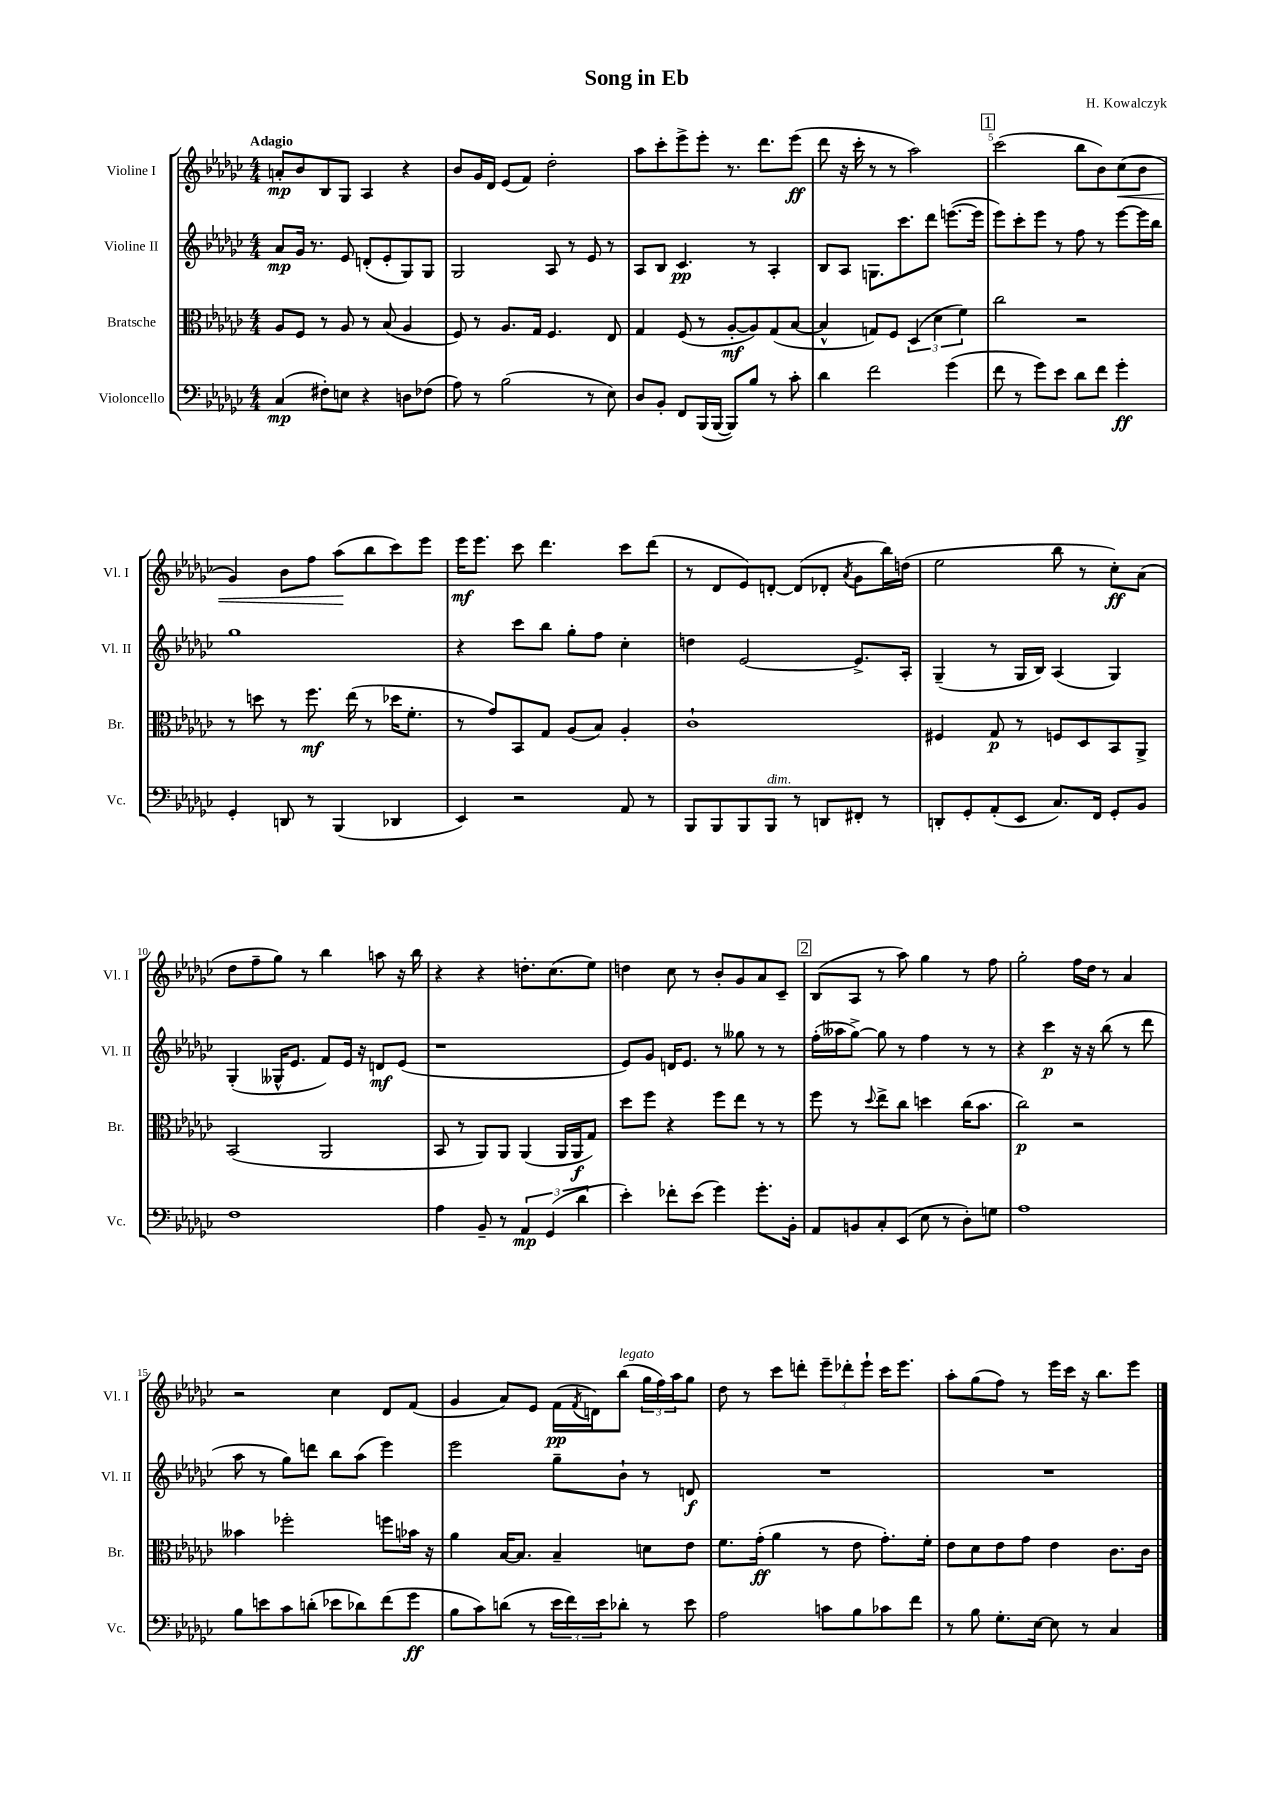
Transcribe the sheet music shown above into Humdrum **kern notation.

**kern	**kern	**kern	**kern
*staff4	*staff3	*staff2	*staff1
*clefF4	*clefC3	*clefG2	*clefG2
*k[b-e-a-d-g-c-]	*k[b-e-a-d-g-c-]	*k[b-e-a-d-g-c-]	*k[b-e-a-d-g-c-]
*M4/4	*M4/4	*M4/4	*M4/4
(4C-	8A-	8a-	8a'
.	8F	16g-	8b-
.	.	8.r	.
8F#')	8r	.	8B-
8E	8A-	8e-	8G-
4r	8r	(8d'	4A-
.	(8B-	8e-'	.
8D	4A-	8G-)	4r
(8F-	.	8G-	.
=	=	=	=
8A-)	8F)	2G-	8b-
8r	8r	.	16g-
.	.	.	16d-
(2B-	8.A-	.	(8e-
.	.	.	8f)
.	16G-	.	.
.	4.F	8A-	2dd-'
.	.	8r	.
8r	.	8e-	.
8E-)	8E-	8r	.
=	=	=	=
8D-	4G-	8A-	8aa-
8BB-'	.	8B-	8ccc-'
8FF	(8F	4.c-	8eee-^
(16BBB-	8r	.	8eee-'
[16BBB-	.	.	.
8BBB-])	[8A-'	.	8.r
8B-	8A-])	8r	.
.	.	.	8.ddd-
8r	(8G-	4A-'	.
8c-'	[8B-	.	(8eee-
=	=	=	=
4d-	4B-^^]	8B-	8ddd-
.	.	8A-	16r
.	.	.	16ccc-'
2f	8G)	8.G	8r
.	8F	.	8r
.	.	8.ccc-	.
.	(6D-	.	2aa-)
.	.	8ddd-	.
.	6d-	.	.
(4g-	.	([8.eee	.
.	6f)	.	.
.	.	16eee]	.
=	=	=	=
8f	2cc-	8eee-)	(2ccc-
8r	.	8ccc-'	.
8g-)	.	8eee-	.
8e-	.	8r	.
8d-	2r	8ff	8bb-
8f	.	8r	8b-)
4g-'	.	[8eee-	(8cc-
.	.	16eee-]	8b-
.	.	16bb-	.
=	=	=	=
4GG-'	8r	1gg-	4g-)
.	8dd	.	.
8DD	8r	.	8b-
8r	8.ff	.	8ff
(4BBB-	.	.	(8aa-
.	(16ee-	.	.
.	8r	.	8bb-
4DD-	16dd-	.	8ccc-)
.	8.f'	.	.
.	.	.	8eee-
=	=	=	=
4EE-)	8r	4r	16eee-
.	.	.	8.eee-
.	8g-)	.	.
2r	8BB-	8ccc-	8ccc-
.	8G-	8bb-	4.ddd-
.	(8A-	8gg-'	.
.	8B-)	8ff	.
8AA-	4A-'	4cc-'	8ccc-
8r	.	.	(8ddd-
=	=	=	=
8BBB-	1c-`	4dd	8r
8BBB-	.	.	8d-
8BBB-	.	[2e-	8e-)
8BBB-	.	.	[8d'
8r	.	.	(8d]
8DD	.	.	8d-'
.	.	.	8qa-
8FF#'	.	8.e-^]	8g-
8r	.	.	16bb-)
.	.	16A-'	(16dd
=	=	=	=
8DD'	4F#	(4G-~	2ee-
8GG-'	.	.	.
(8AA-'	8G-	8r	.
8EE-	8r	16G-	.
.	.	16B-)	.
8.C-)	8F	(4A-	8bb-
.	8D-	.	8r
16FF	.	.	.
8GG-'	8BB-	4G-)	8cc-')
8BB-	8AA-^	.	(8a-
=	=	=	=
1F	(2BB-	(4G-'	8dd-
.	.	.	8ff~
.	.	16G--^^	8gg-)
.	.	8.e-	.
.	.	.	8r
.	2AA-	8f)	4bb-
.	.	16e-	.
.	.	16r	.
.	.	8d	8aa
.	.	(8e-	16r
.	.	.	16bb-
=	=	=	=
4A-	8BB-	1r	4r
.	8r	.	.
8BB-~	8AA-)	.	4r
8r	8AA-	.	.
6AA-	(4AA-	.	8.dd'
(6GG-	.	.	.
.	.	.	(8.cc-
.	16AA-	.	.
.	16AA-	.	.
6d-	.	.	.
.	8G-)	.	8ee-)
=	=	=	=
4e-')	8dd-	8e-)	4dd
.	8ff	8g-	.
8f-'	4r	16d	8cc-
.	.	8.e-	.
(8e-	.	.	8r
4g-)	8ff	8r	8b-'
.	8ee-	8gg--	8g-
8.g-'	8r	8r	8a-
.	8r	8r	8c-~
16BB-'	.	.	.
=	=	=	=
8AA-	8ff	(16ff'	(8B-
.	.	16aa--	.
8BB	8r	[8gg-^)	8A-
.	8qqdd-	.	.
8C-'	8ee-^	8gg-]	8r
(8EE-	8cc-	8r	8aa-)
8E-	4dd	4ff	4gg-
8r	.	.	.
8D-')	(16cc-	8r	8r
.	8.b-	.	.
8G	.	8r	8ff
=	=	=	=
1A-	2cc-)	4r	2gg-'
.	.	4ccc-	.
.	2r	16r	16ff
.	.	16r	16dd-
.	.	(8bb-	8r
.	.	8r	4a-
.	.	8ddd-	.
=	=	=	=
8B-	4b--	8aa-	2r
8e	.	8r	.
8c-	2ff-'	8gg-)	.
(8d'	.	8ddd	.
8e-	.	8bb-	4cc-
8d-)	.	(8aa-	.
(8f	8ff	4eee-)	8d-
8g-	16b-	.	(8f
.	16r	.	.
=	=	=	=
8B-	4a-	2eee-	4g-
8c-)	.	.	.
(8d	[16B-	.	8a-)
.	8.B-]	.	.
8r	.	.	8e-
24e-	4B-~	8gg-~	(16f
24f)	.	.	.
.	.	.	8qf
.	.	.	16d)
24e-	.	.	.
8d-'	.	8b-`	(8bb-
8r	8d	8r	24gg-
.	.	.	24ff)
.	.	.	24aa-
8e-	8e-	8d	8gg-
=	=	=	=
2A-	8.f	1r	8dd-
.	.	.	8r
.	(16g-'	.	.
.	4a-	.	8ccc-
.	.	.	8ddd'
8c	8r	.	12eee-~
.	.	.	12ddd-'
8B-	8e-	.	.
.	.	.	12eee-`
8c-	8.g-')	.	16ccc-
.	.	.	8.eee-
8f	.	.	.
.	16f'	.	.
=	=	=	=
8r	8e-	1r	8aa-'
8B-	8d-	.	(8gg-
8.G-'	8e-	.	8ff)
.	8g-	.	8r
[16E-	.	.	.
8E-]	4e-	.	16eee-
.	.	.	16ccc-
8r	.	.	16r
.	.	.	8.bb-
4C-	8.c-	.	.
.	.	.	8eee-
.	16c-	.	.
==	==	==	==
*-	*-	*-	*-
